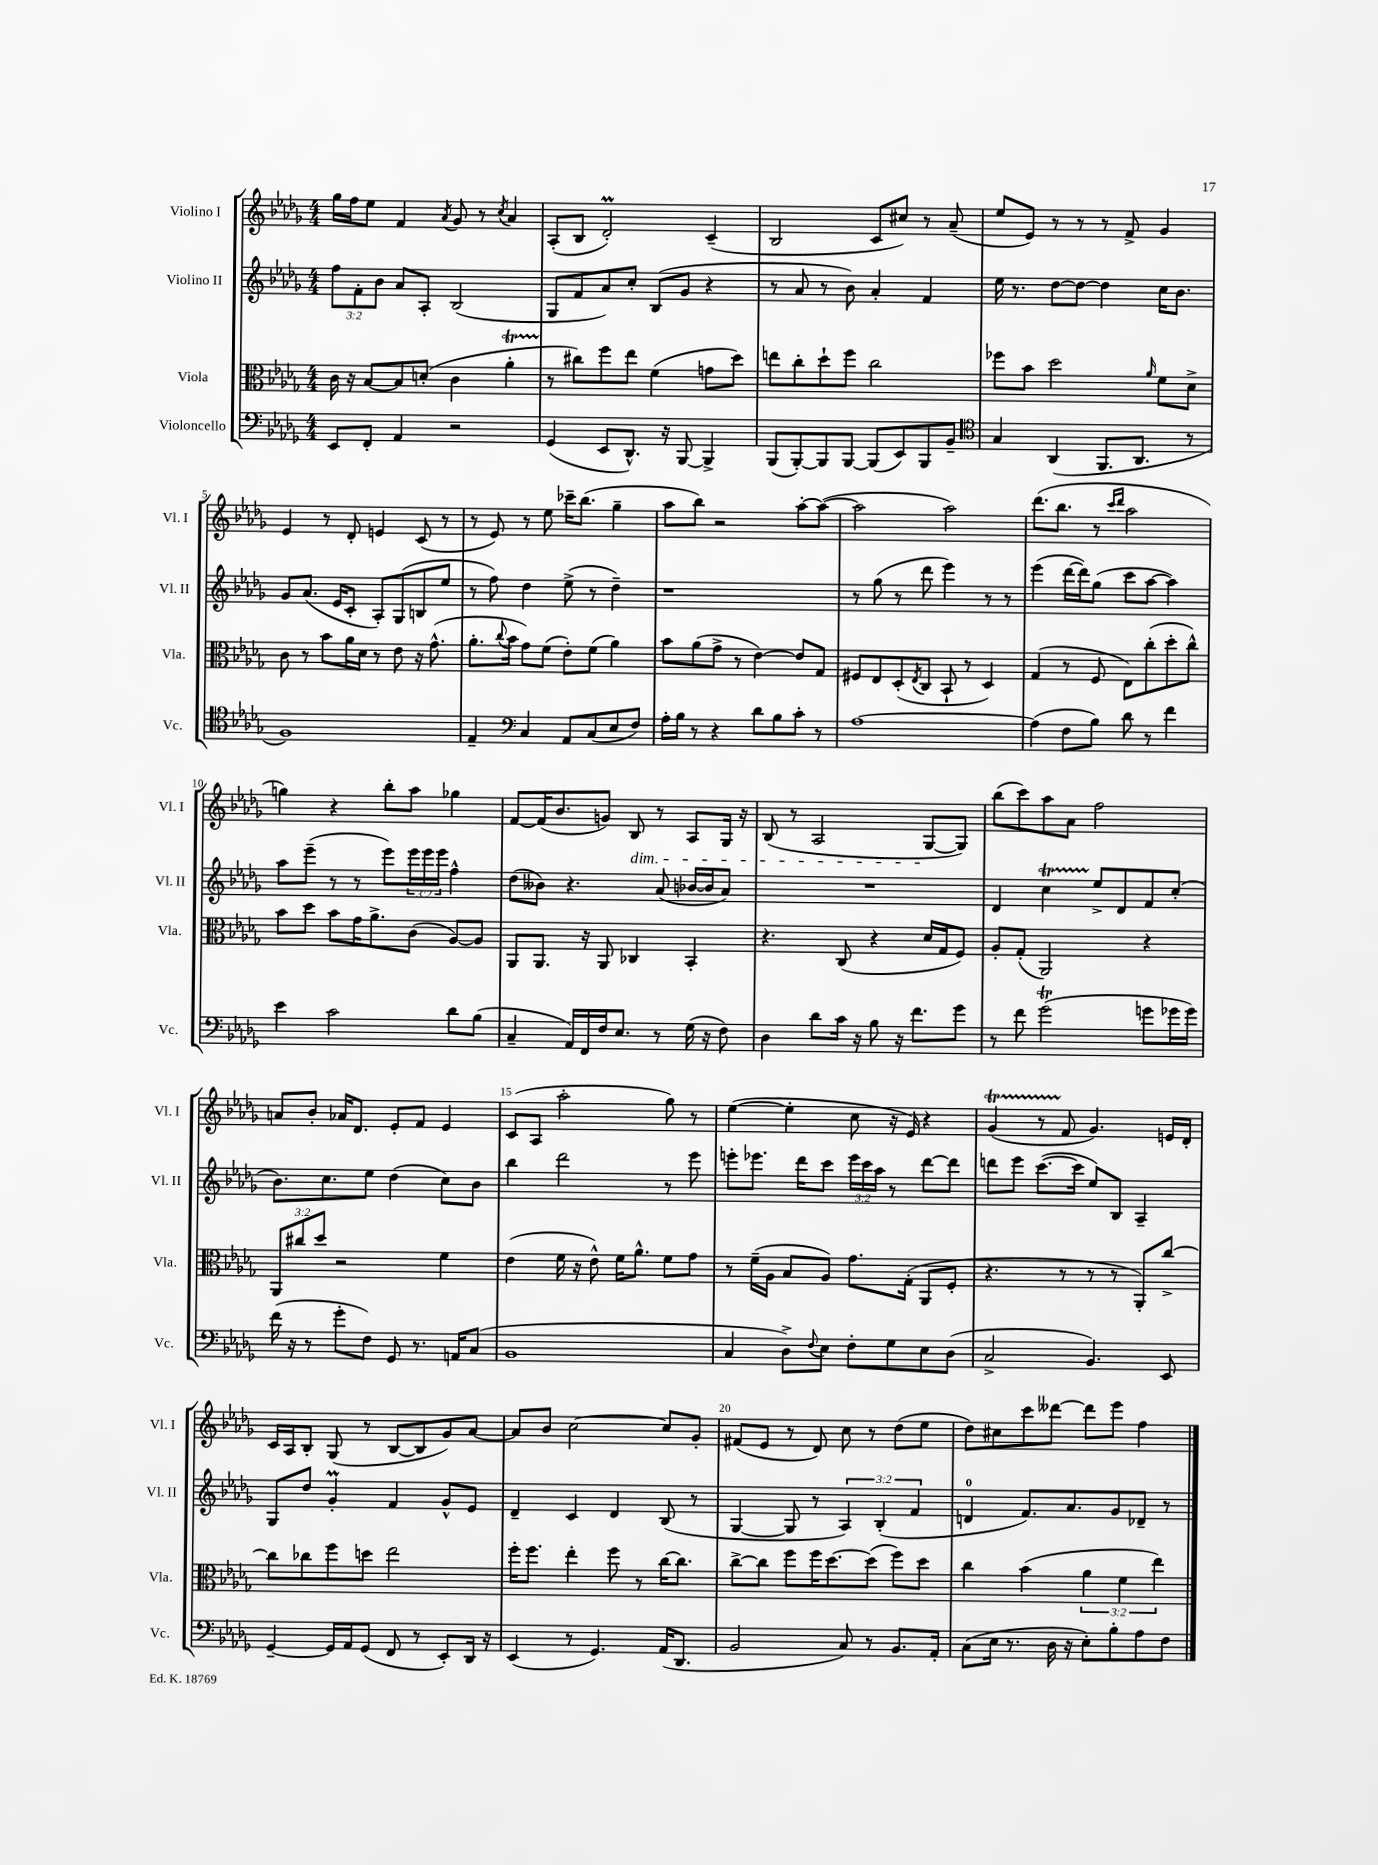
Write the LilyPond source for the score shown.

<<
\new StaffGroup <<
\new Staff = "s0" \with { instrumentName = "Violino I" shortInstrumentName = "Vl. I" } {
    \clef treble \key des \major \numericTimeSignature \time 4/4
    ges''16 f''16 ees''8 f'4 \acciaccatura { aes'8 } ges'8 r8 \acciaccatura { c''8 } aes'4 |
    aes8-.( bes8 des'2-.\prall) c'4--( |
    bes2 c'8 cis''8) r8 aes'8--( |
    ees''8 ees'8) r8 r8 r8 f'8-> ges'4 |
    ees'4 r8 des'8-. e'4 c'8( r8 |
    r8 ees'8) r8 ees''8 ces'''16-- bes''8.( ges''4-- |
    aes''8 bes''8) r2 aes''8~-. aes''8~( |
    aes''2 aes''2) |
    des'''8.( bes''8. r8 \grace { c'''16 des'''16 } aes''2 |
    g''4) r4 bes''8-. aes''8 ges''4 |
    f'8~ f'16( bes'8. g'8) bes8\dim r8 aes8 ges16 r16 |
    bes8( r8 aes2 ges8~\! ges8) |
    bes''8( c'''8) aes''8 aes'8 f''2 |
    a'8 bes'8-. aes'16 des'8. ees'8-. f'8 ees'4 |
    c'8( aes8 aes''2-. ges''8) r8 |
    ees''4~( ees''4-. c''8 r16 ees'16) r4 |
    ges'4\startTrillSpan( r8 f'8\stopTrillSpan ges'4.) e'16 des'16-. |
    c'16 aes16 bes8-. ges8( r8 bes8~ bes8 ges'8) aes'8~ |
    aes'8 bes'8 c''2~ c''8 ges'8-. |
    fis'8( ees'8 r8 des'8) c''8 r8 des''8( ees''8 |
    des''8) cis''8 c'''8 deses'''8~ deses'''8 ees'''8 f''4 \bar "|." |
}
\new Staff = "s1" \with { instrumentName = "Violino II" shortInstrumentName = "Vl. II" } {
    \clef treble \key des \major \numericTimeSignature \time 4/4 \override Staff.TupletNumber.text = #tuplet-number::calc-fraction-text
    \tuplet 3/2 { f''8 f'8-. bes'8 } aes'8 aes8-. bes2( |
    ges8 f'8 aes'8) c''8-. bes8( ges'8 r4 |
    r8 aes'8 r8 bes'8) aes'4-. f'4 |
    ees''16 r8. des''8~ des''8~ des''4 c''16 bes'8. |
    ges'8 aes'8.( ees'16 c'8-. aes8-.) ges8( b8 ees''8 |
    r8 f''8) des''4 ees''8->( r8 des''4--) |
    r1 |
    r8 ges''8( r8 des'''8 ees'''4) r8 r8 |
    ees'''4( des'''16~ des'''16) ges''8( c'''8 aes''8~ aes''4) |
    aes''8 ees'''8--( r8 r8 ees'''8) \tuplet 3/2 { ees'''16 ees'''16 ees'''16 } f''4-^ |
    des''8( beses'8) r4. aes'8( bes'16~ bes'16 aes'8) |
    R1 |
    des'4 c''4\startTrillSpan ees''8->\stopTrillSpan des'8 f'8 c''8-.( |
    bes'8.) c''8. ees''8 des''4( c''8) bes'8 |
    bes''4 des'''2 r8 ees'''8 |
    e'''8-. ees'''8. des'''16 c'''8 \tuplet 3/2 { ees'''16 c'''16 aes''16 } r8 des'''8~ des'''8 |
    d'''8 ees'''8 c'''8.~( c'''16 ees''8) bes8 aes4-- |
    ges8 des''8 ges'4-.\prall f'4 ges'8-^ ees'8 |
    des'4-- c'4 des'4 bes8( r8 |
    ges4~ ges8 r8 \tuplet 3/2 { aes4) bes4-.( f'4 } |
    d'4-0 f'8.) aes'8. ges'8 des'8-- r8 \bar "|." |
}
\new Staff = "s2" \with { instrumentName = "Viola" shortInstrumentName = "Vla." } {
    \clef alto \key des \major \numericTimeSignature \time 4/4 \override Staff.TupletNumber.text = #tuplet-number::calc-fraction-text
    c'16 r16 bes8~ bes8 d'8-.( c'4 aes'4-.\startTrillSpan |
    r8\stopTrillSpan cis''8) f''8 ees''8 f'4( g'8 des''8) |
    e''8 c''8-. des''8-! f''8 c''2 |
    fes''8 bes'8 des''2 \grace { aes'16 } f'8 des'8-> |
    c'8 r8 bes'8 aes'16 des'16 r8 ees'8 r16 ges'8.-^( |
    aes'8.-. \appoggiatura { c''8 } bes'16 ges'8) f'8( ees'8-.) f'8( aes'4) |
    bes'8 aes'8( ges'8-> r8 ees'4~) ees'8 ges8 |
    fis8 ees8 des8-.( \acciaccatura { ees8 } c8 bes,8-! r8 des4) |
    ges4( r8 f8 ees8) c''8-.( des''8-. c''8-^) |
    bes'8 des''8 bes'8 ges'16 aes'8.-> c'8( aes8~) aes8 |
    aes,8 aes,8. r16 aes,8 ces4 bes,4-. |
    r4. c8( r4 des'16 ges16 f8) |
    aes8-. ges8-.( aes,2) r4 |
    \tuplet 3/2 { aes,8 cis''8 des''8 } r2 f'4 |
    ees'4( f'16 r16 ees'8-^) f'16 aes'8.-^ f'8 ges'8 |
    r8 f'16--( aes16 bes8 aes8) ges'8. ges16-.( aes,8 f8-. |
    r4. r8 r8 r8 aes,8-.) c''8~-> |
    c''8 ces''8 f''8 d''8 ees''2 |
    f''16-. f''8. ees''4-. f''8 r8 c''16~ c''8. |
    c''8~-> c''8 f''8 f''16 des''8.~ des''8( f''8) des''8 |
    c''4 bes'4( \tuplet 3/2 { aes'4 f'4 ees''4) } \bar "|." |
}
\new Staff = "s3" \with { instrumentName = "Violoncello" shortInstrumentName = "Vc." } {
    \clef bass \key des \major \numericTimeSignature \time 4/4
    ees,8 f,8-. aes,4 r2 |
    ges,4( ees,8 des,8.-^) r16 bes,,8~ bes,,4-> |
    bes,,8( bes,,8~-.) bes,,8 bes,,8~ bes,,8( ees,8) bes,,8 bes,8-- |
    \clef tenor ges4 aes,4( f,8. aes,8. r8 |
    f1) |
    ees4-- \clef bass c4 aes,8 c8( ees8 f8) |
    aes16-. bes16 r8 r4 des'8 bes8 c'8-. r8 |
    aes1~ |
    aes4( f8 bes8) des'8 r8 f'4 |
    ees'4 c'2 des'8 bes8( |
    c4-- aes,16) f,16 f16 ees8. r8 ges16( r16 f8) |
    des4 des'8 c'16 r16 bes8 r16 f'8. ges'8 |
    r8 f'8 ges'2\trill( g'8 ges'16 ges'16) |
    f'16( r16 r8 ges'8-. f8) ges,8 r8. a,16 c8( |
    bes,1 |
    c4 des8->) \appoggiatura { f8 } ees8 f8-. ges8 ees8 des8( |
    c2-> bes,4.) ees,8 |
    ges,4~-- ges,16 aes,16 ges,8( f,8 r8 ees,8-.) des,16 r16 |
    ees,4( r8 ges,4.) aes,16( des,8. |
    bes,2 c8) r8 bes,8. aes,16-. |
    c8( ees16 r8. des16 r16 ees8-.) bes8-. aes8 f8 \bar "|." |
}
>>
>>
\layout { \context { \Score \override BarNumber.break-visibility = ##(#f #t #t) barNumberVisibility = #(every-nth-bar-number-visible 5) } }
